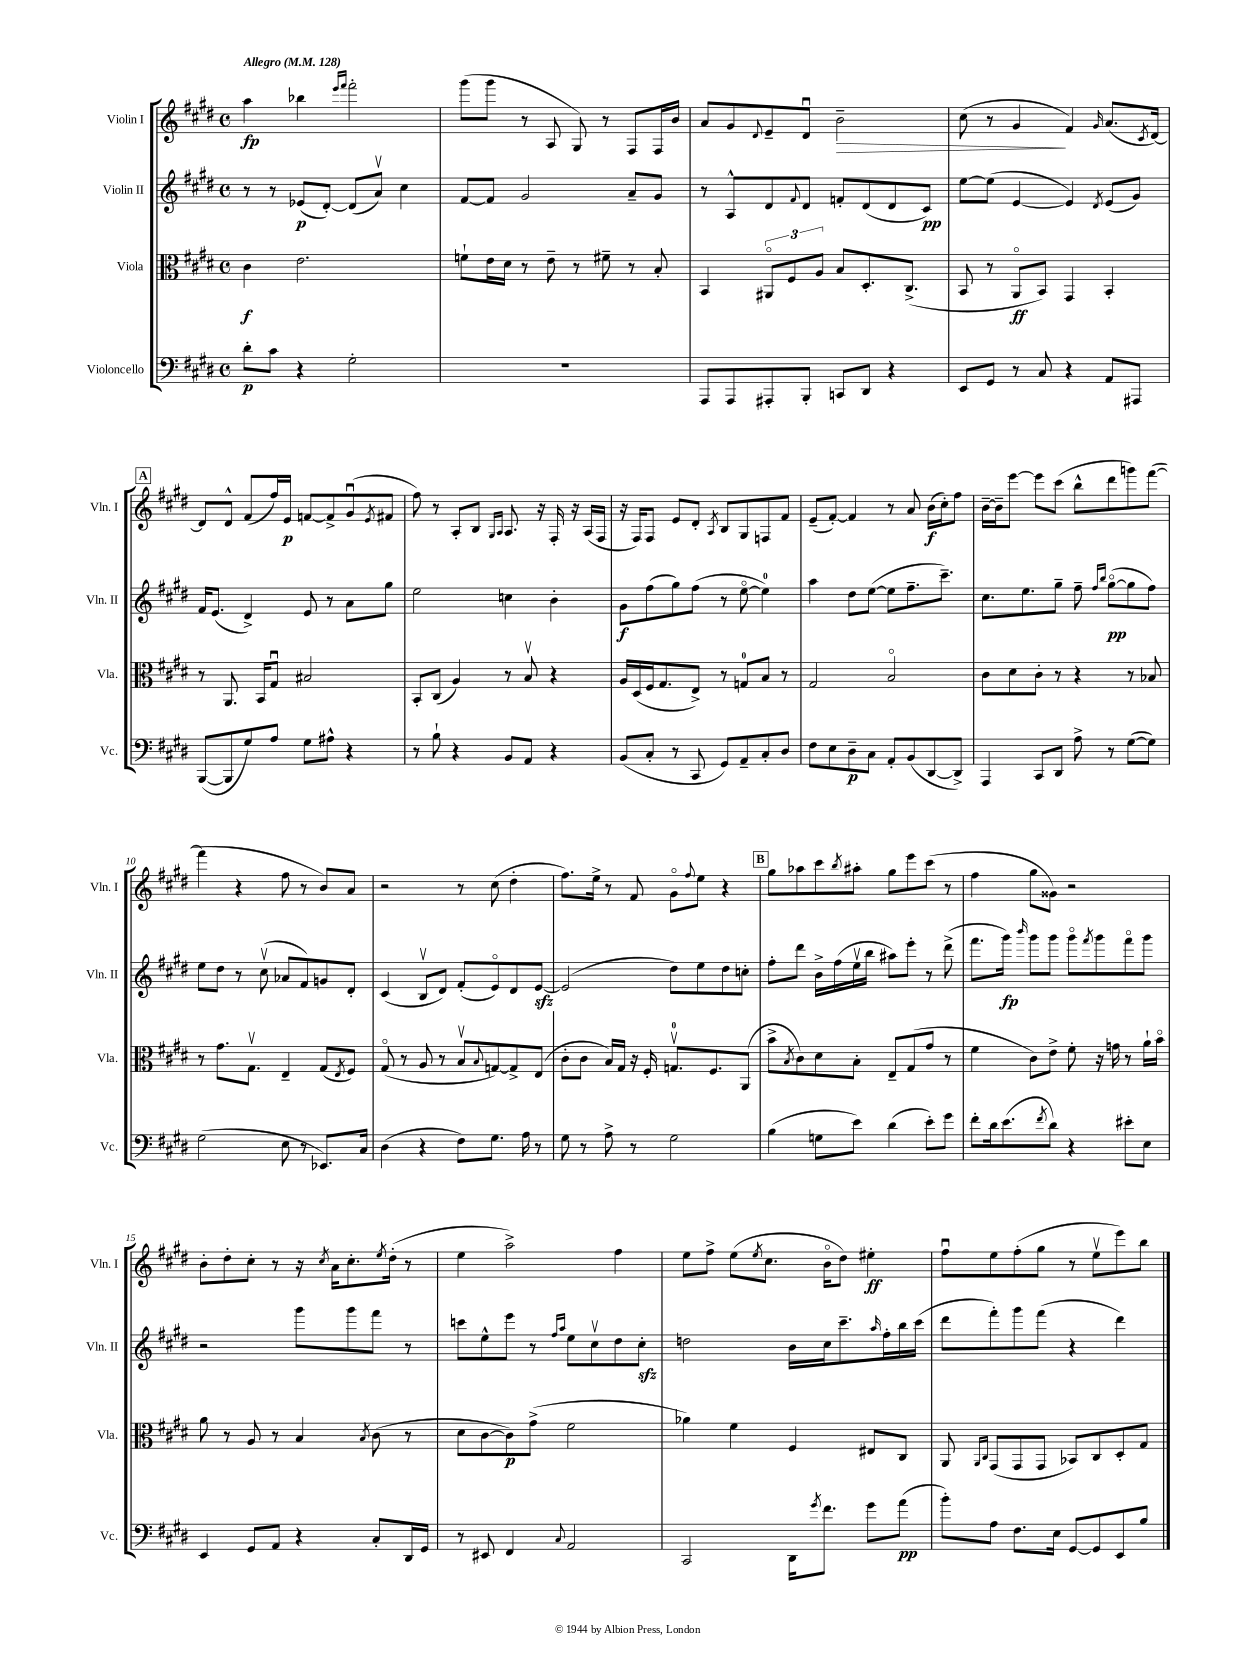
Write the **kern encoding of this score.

**kern	**dynam	**kern	**dynam	**kern	**dynam	**kern	**dynam
*part4	*part4	*part3	*part3	*part2	*part2	*part1	*part1
*staff4	*staff4	*staff3	*staff3	*staff2	*staff2	*staff1	*staff1
*I"Violoncello	*	*I"Viola	*	*I"Violin II	*	*I"Violin I	*
*I'Vc.	*	*I'Vla.	*	*I'Vln. II	*	*I'Vln. I	*
*clefF4	*	*clefC3	*	*clefG2	*	*clefG2	*
*k[f#c#g#d#]	*	*k[f#c#g#d#]	*	*k[f#c#g#d#]	*	*k[f#c#g#d#]	*
*M4/4	*	*M4/4	*	*M4/4	*	*M4/4	*
*met(c)	*	*met(c)	*	*met(c)	*	*met(c)	*
*MM128	*	*MM128	*	*MM128	*	*MM128	*
=1	=1	=1	=1	=1	=1	=1	=1
!	!	!	!	!	!	!LO:TX:a:B:t=Allegro	!
8d#'\L	p	4c#\	f	8r	.	4aa\	fp
8c#\J	.	.	.	8r	.	.	.
4r	.	2.e\	.	(8e-X/L	p	4bb-X\	.
.	.	.	.	[8d#'/J)	.	.	.
.	.	.	.	.	.	16qqeee/LL	.
.	.	.	.	.	.	16qqfff#/JJ	.
2G#'\	.	.	.	(8d#/L]	.	2fff#'\	.
.	.	.	.	8av/J)	.	.	.
.	.	.	.	4cc#\	.	.	.
=2	=2	=2	=2	=2	=2	=2	=2
1r	.	8fn`\L	.	[8f#/L	.	(8ggg#\L	.
.	.	16e\L	.	8f#/J]	.	8ggg#\J	.
.	.	16d#\JJ	.	.	.	.	.
.	.	8r	.	2g#/	.	8r	.
.	.	8e~\	.	.	.	8A/	.
.	.	8r	.	.	.	8G#/)	.
.	.	8f#X~\	.	.	.	8r	.
.	.	8r	.	8a~/L	.	8F#/L	.
.	.	8B'/	.	8g#/J	.	16F#/L	.
.	.	.	.	.	.	16b/JJ	.
=3	=3	=3	=3	=3	=3	=3	=3
8AAA/L	.	4BB/	.	8r	.	8a/L	.
8AAA/	.	.	.	8A^^/L	.	8g#/	.
.	.	.	.	.	.	8qqd#/	.
8AAA#X'/	.	12AA#X/L	.	8d#/	.	8e~/	.
.	.	12F#/	.	.	.	.	.
.	.	.	.	8qqf#/	.	.	.
8BBB'/J	.	.	.	8d#/J	.	8d#u/J	.
.	.	12A/J	.	.	.	.	.
!	!	!	!	!	!	!	!LO:HP:b
8CCn/L	.	8B/L	.	8fn'/L	.	2b~\	>
8DD#/J	.	8.D#'/	.	(8d#/	.	.	.
4r	.	.	.	8d#/	.	.	.
.	.	(8.C#^/J	.	.	.	.	.
.	.	.	.	8c#/J)	pp	.	.
=4	=4	=4	=4	=4	=4	=4	=4
8EE/L	.	8BB/	.	[8ee\L	.	(8cc#\	.
8GG#/J	.	8r	.	(8ee\J]	.	8r	.
8r	.	8AA/L	ff	[4e/	.	4g#/	.
8C#/	.	8BB/J)	.	.	.	.	.
4r	.	4GG#/	.	4e/])	.	4f#/)	]
.	.	.	.	8qd#/	.	16qqg#/	.
8AA/L	.	4BB'/	.	(8e/L	.	(8.a/L	.
8AAA#X/J	.	.	.	8g#/J)	.	.	.
.	.	.	.	.	.	8qc#/	.
.	.	.	.	.	.	[16d#/Jk)	.
!!LO:LB:g=z
!!LO:REH:place=s1:t=A
=5	=5	=5	=5	=5	=5	=5	=5
([8BBB/L	.	8r	.	16f#/KL	.	8d#/L]	.
.	.	.	.	(8.e/J	.	.	.
8BBB/]	.	8.AA/	.	.	.	8d#^^/J	.
8G#/)	.	.	.	4d#^/)	.	(8f#/L	.
.	.	16BB/KL	.	.	.	.	.
8A/J	.	8G#u/J	.	.	.	16ff#/L)	.
.	.	.	.	.	.	16e/JJ	p
8G#\L	.	2B#X/	.	8e/	.	[8fn/L	.
8A#X^^\J	.	.	.	8r	.	8f^/]	.
4r	.	.	.	8a\L	.	(8g#u/	.
.	.	.	.	.	.	8qe/	.
.	.	.	.	8gg#\J	.	8f#X/J	.
=6	=6	=6	=6	=6	=6	=6	=6
8r	.	8BB'/L	.	2ee\	.	8ff#\)	.
8B`\	.	(8C#/J	.	.	.	8r	.
4r	.	4A/)	.	.	.	8A'/L	.
.	.	.	.	.	.	8B/J	.
.	.	.	.	.	.	16qqG#/LL	.
.	.	.	.	.	.	16qqA/JJ	.
8BB/L	.	8r	.	4ccn\	.	8.A/	.
8AA/J	.	8Bv/	.	.	.	.	.
.	.	.	.	.	.	16r	.
4r	.	4r	.	4b'\	.	16F#'/	.
.	.	.	.	.	.	16r	.
.	.	.	.	.	.	(16A/LL	.
.	.	.	.	.	.	16F#/JJ	.
=7	=7	=7	=7	=7	=7	=7	=7
(8BB/L	.	16A/LL	.	8g#\L	f	16r	.
.	.	(16D#/	.	.	.	16F#/KL)	.
8C#'/J	.	16F#/J	.	(8ff#\	.	8F#/J	.
.	.	8.G#/	.	.	.	.	.
8r	.	.	.	8gg#\)	.	8e/L	.
8CC#/	.	8E^/J)	.	(8ff#\J	.	8d#'/J	.
.	.	.	.	.	.	8qA/	.
8GG#/L)	.	8r	.	8r	.	8B/L	.
8AA~/	.	8Gn/L	.	[8ee\	.	8G#/	.
8C#'/	.	8B/J	.	4ee\])	.	8Fn/	.
8D#/J	.	8r	.	.	.	8f#/J	.
=8	=8	=8	=8	=8	=8	=8	=8
8F#\L	.	2G#/	.	4aa\	.	(8e~/L	.
8E\	.	.	.	.	.	[8f#'/J)	.
8D#~\	p	.	.	8dd#\L	.	4f#/]	.
8C#\J	.	.	.	([8ee\J	.	.	.
8AA'/L	.	2B/	.	8ee\L]	.	8r	.
(8BB/	.	.	.	8.ff#~\	.	8a/	.
[8DD#/	.	.	.	.	.	(16b\LL	f
.	.	.	.	8.ccc#~\J)	.	16cc#'\J)	.
8DD#^/J])	.	.	.	.	.	8ff#\J	.
=9	=9	=9	=9	=9	=9	=9	=9
4AAA/	.	8c#\L	.	8.cc#\L	.	[16b~\LL	.
.	.	.	.	.	.	16b~\J]	.
.	.	8d#\	.	.	.	[8eee\J	.
.	.	.	.	8.ee\	.	.	.
8CC#/L	.	8c#'\J	.	.	.	8eee\L]	.
8DD#/J	.	8r	.	8gg#~\J	.	(8ccc#\J	.
8A^\	.	4r	.	8ff#~\	.	8bb^^\L	.
.	.	.	.	16qqff#/LL	.	.	.
.	.	.	.	16qqbb/JJ	.	.	.
8r	.	.	.	([8gg#\L	pp	8ddd#\	.
([8G#\L	.	8r	.	8gg#\]	.	8gggn\)	.
8G#\J])	.	8B-X/	.	8ff#\J)	.	([8fff#\J	.
!!LO:LB:g=z
=10	=10	=10	=10	=10	=10	=10	=10
(2G#\	.	8r	.	8ee\L	.	4fff#\]	.
.	.	8.g#\L	.	8dd#\J	.	.	.
.	.	.	.	8r	.	4r	.
.	.	8.G#v\J	.	.	.	.	.
.	.	.	.	(8cc#v\	.	.	.
8E\	.	4E~/	.	8a-X/L	.	8ff#\	.
8r	.	.	.	8f#/)	.	8r	.
8.EE-X/L)	.	(8G#/L	.	8gn/	.	8b/L)	.
.	.	8qE/	.	.	.	.	.
.	.	8F#/J)	.	8d#'/J	.	8a/J	.
16C#/Jk	.	.	.	.	.	.	.
=11	=11	=11	=11	=11	=11	=11	=11
(4D#\	.	(8G#/	.	(4c#/	.	2r	.
.	.	8r	.	.	.	.	.
4r	.	8A/	.	8Bv/L	.	.	.
.	.	8r	.	8d#/J)	.	.	.
8F#\L)	.	8Bv/L	.	(8f#'/L	.	8r	.
.	.	8qqB/	.	.	.	.	.
8.G#\J	.	[8Gn/)	.	8e/)	.	(8cc#\	.
.	.	8G^/]	.	8d#/	.	4dd#'\	.
16A\	.	.	.	.	.	.	.
8r	.	(8E/J	.	[8ezz/J	.	.	.
=12	=12	=12	=12	=12	=12	=12	=12
8G#\	.	8c#'\L	.	(2e/]	.	8.ff#\L)	.
8r	.	8c#\J	.	.	.	.	.
.	.	.	.	.	.	16ee^\Jk	.
8A^\	.	16B/LL)	.	.	.	8r	.
.	.	16G#/JJ	.	.	.	.	.
8r	.	16r	.	.	.	8f#/	.
.	.	16F#'/	.	.	.	.	.
2G#\	.	8.Gnv/L	.	8dd#\L)	.	8g#\L	.
.	.	.	.	.	.	8qqff#/	.
.	.	.	.	8ee\	.	8ee\J	.
.	.	8.F#/	.	.	.	.	.
.	.	.	.	8dd#\	.	4r	.
.	.	(8AA/J	.	8ccn'\J	.	.	.
!!LO:REH:place=s1:t=B
=13	=13	=13	=13	=13	=13	=13	=13
(4B\	.	8b^\L	.	8ff#'\L	.	8gg#\L	.
.	.	8qB/	.	.	.	.	.
.	.	8c#\)	.	8ddd#\J	.	8aa-X\	.
8Gn\L	.	8d#\	.	16b^\LL	.	8ccc#\	.
.	.	.	.	(16ff#\	.	.	.
.	.	.	.	.	.	8qbb/	.
8e\J)	.	8B'\J	.	16eev\	.	8aa#X'\J	.
.	.	.	.	16bb\JJ	.	.	.
(4d#\	.	8E~/L	.	8aa#X\L)	.	8gg#\L	.
.	.	(8G#/	.	8eee'\J	.	8eee\	.
8e'\L)	.	8g#/J	.	8r	.	(8ccc#\J	.
8g#\J	.	8r	.	(8ddd#^\	.	8r	.
=14	=14	=14	=14	=14	=14	=14	=14
8f#'\L	.	4f#\	.	8.fff#\L	.	4ff#\	.
16d#\k	.	.	.	.	.	.	.
(8.e\	.	.	.	16ggg#\Jk)	fp	.	.
.	.	.	.	16qqbbb/	.	.	.
.	.	8c#\L)	.	8ggg#\L	.	8gg#\L	.
8qf#/	.	.	.	.	.	.	.
8d#\J)	.	8e^\J	.	8ggg#\J	.	8g##X\J)	.
4r	.	8f#'\	.	8ggg#\L	.	2r	.
.	.	.	.	8qfff#/	.	.	.
.	.	16r	.	8ggg#\	.	.	.
.	.	16gn\	.	.	.	.	.
8e#X'\L	.	8r	.	8fff#\	.	.	.
8E\J	.	16a`\LL	.	8ggg#\J	.	.	.
.	.	16b\JJ	.	.	.	.	.
!!LO:LB:g=z
=15	=15	=15	=15	=15	=15	=15	=15
4EE/	.	8a\	.	2r	.	8b'\L	.
.	.	8r	.	.	.	8dd#'\	.
8GG#/L	.	8A/	.	.	.	8cc#'\J	.
8AA/J	.	8r	.	.	.	8r	.
4r	.	4B/	.	8ggg#\L	.	16r	.
.	.	.	.	.	.	8qcc#/	.
.	.	.	.	.	.	16a\KL	.
.	.	.	.	8ggg#\	.	8.cc#'\	.
.	.	8qB/	.	.	.	.	.
8C#'/L	.	(8c#\	.	8fff#\J	.	.	.
.	.	.	.	.	.	8qee/	.
.	.	.	.	.	.	(16dd#'\Jk	.
16DD#/L	.	8r	.	8r	.	8r	.
16GG#/JJ	.	.	.	.	.	.	.
=16	=16	=16	=16	=16	=16	=16	=16
8r	.	8d#\L	.	8cccn\L	.	4ee\	.
8EE#X/	.	[8c#\	.	8ee^^\	.	.	.
4FF#/	.	8c#\])	p	8eee\J	.	2aa^\)	.
.	.	(8g#^\J	.	8r	.	.	.
.	.	.	.	16qqff#/LL	.	.	.
8qqC#/	.	.	.	16qqaa/JJ	.	.	.
2AA/	.	2f#\	.	8ee\L	.	.	.
.	.	.	.	8cc#v\	.	.	.
.	.	.	.	8dd#\	.	4ff#\	.
.	.	.	.	8cc#zz'\J	.	.	.
=17	=17	=17	=17	=17	=17	=17	=17
2CC#/	.	4a-X\)	.	2ddn\	.	8ee\L	.
.	.	.	.	.	.	8ff#^\J	.
.	.	4f#\	.	.	.	(8ee\L	.
.	.	.	.	.	.	8qee/	.
.	.	.	.	.	.	8.cc#\J	.
16DD#\KL	.	4F#/	.	16b\LL	.	.	.
8qg#/	.	.	.	.	.	.	.
8.f#\J	.	.	.	16cc#\J	.	16b\KL	.
.	.	.	.	8.ccc#~\	.	8dd#\J)	.
8g#\L	.	8E#X/L	.	.	.	4ee#X'\	ff
.	.	.	.	16qqaa/	.	.	.
.	.	.	.	16ff#'\L	.	.	.
(8a\J	pp	8C#/J	.	16bb\	.	.	.
.	.	.	.	(16ccc#\JJ	.	.	.
=18	=18	=18	=18	=18	=18	=18	=18
8b'\L)	.	8AA/	.	8ddd#\L	.	8ff#u\L	.
.	.	16qqAA/LL	.	.	.	.	.
.	.	16qqC#/JJ	.	.	.	.	.
8A\J	.	(8GG#/L	.	8fff#'\)	.	8ee\	.
8.F#\L	.	8GG#/	.	8ggg#\	.	(8ff#'\	.
.	.	8GG#/J	.	(8fff#\J	.	8gg#\J	.
16E\Jk	.	.	.	.	.	.	.
[8GG#/L	.	8BB-X/L)	.	4r	.	8r	.
8GG#/]	.	8C#/	.	.	.	8eev\L	.
8EE/	.	8D#'/	.	4ddd#\)	.	8eee\)	.
8B/J	.	8G#/J	.	.	.	8bb\J	.
==	==	==	==	==	==	==	==
*-	*-	*-	*-	*-	*-	*-	*-
